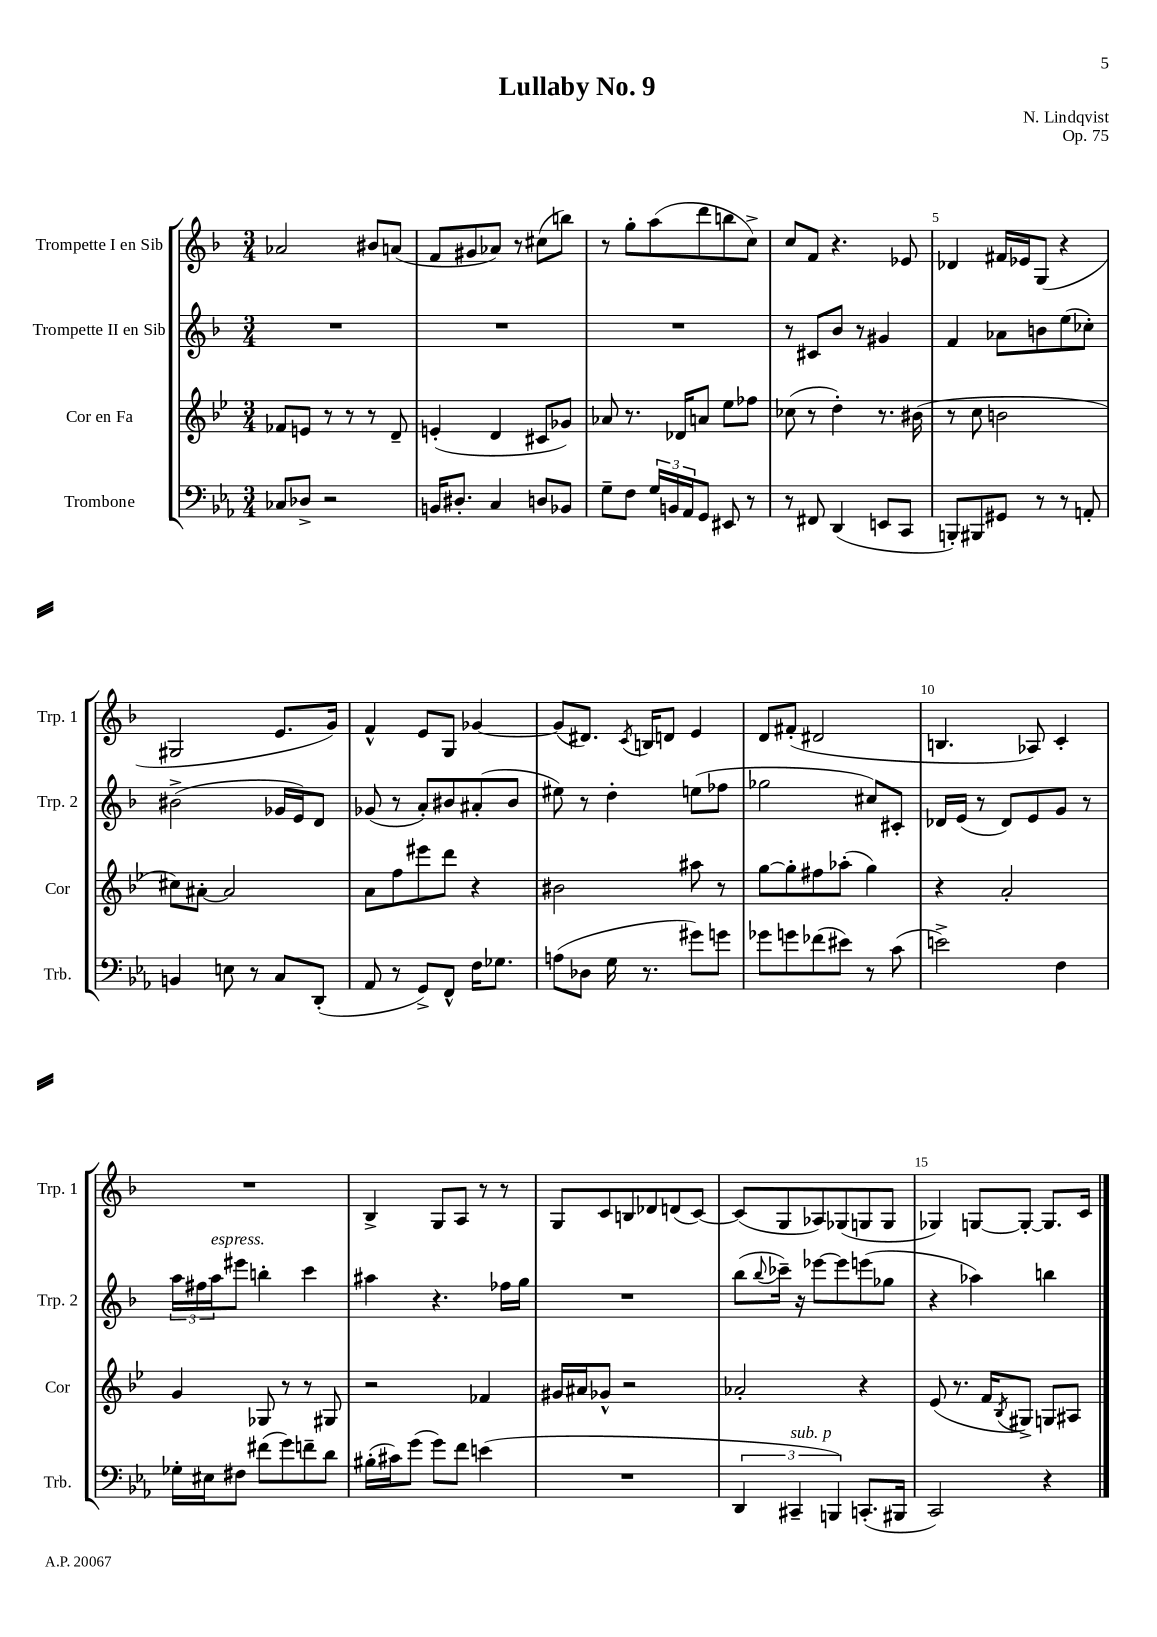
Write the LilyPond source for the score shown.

\header { title = "Lullaby No. 9" composer = "N. Lindqvist" opus = "Op. 75" }
<<
\new StaffGroup <<
\new Staff = "s0" \with { instrumentName = "Trompette I en Sib" shortInstrumentName = "Trp. 1" } {
    \clef treble \key f \major \numericTimeSignature \time 3/4
    aes'2 bis'8 a'8( |
    f'8 gis'8 aes'8) r8 cis''8( b''8) |
    r8 g''8-. a''8( d'''8 b''8 c''8->) |
    c''8 f'8 r4. ees'8 |
    des'4 fis'16 ees'16 g8( r4 |
    gis2 e'8. g'16) |
    f'4-^ e'8 g8 ges'4~ |
    ges'8( dis'8.) \acciaccatura { c'8 } b16 d'8 e'4 |
    d'8 fis'8-.( dis'2 |
    b4. aes8) c'4-. |
    R2. |
    bes4-> g8 a8 r8 r8 |
    g8 c'8 b8 des'8 d'8( c'8~) |
    c'8( g8 aes8) ges8( g8 g8 |
    ges4) g8~ g8~-. g8. c'16 \bar "|." |
}
\new Staff = "s1" \with { instrumentName = "Trompette II en Sib" shortInstrumentName = "Trp. 2" } {
    \clef treble \key f \major \numericTimeSignature \time 3/4
    R2. |
    R2. |
    R2. |
    r8 cis'8 bes'8 r8 gis'4 |
    f'4 aes'8 b'8 e''8( ces''8-.) |
    bis'2->( ges'16 e'16) d'8 |
    ges'8( r8 a'8-.) bis'8 ais'8-.( bis'8 |
    eis''8) r8 d''4-. e''8( fes''8 |
    ges''2 cis''8) cis'8-. |
    des'16 e'16( r8 des'8) e'8 g'8 r8 |
    \tuplet 3/2 { a''16 fis''16 a''16^\markup { \italic "espress." } } eis'''8 b''4-. c'''4 |
    ais''4 r4. fes''16 g''16 |
    R2. |
    bes''8( \appoggiatura { bes''8 } ces'''16--) r16 ees'''8~ ees'''8 e'''8( ges''8 |
    r4 aes''4) b''4 \bar "|." |
}
\new Staff = "s2" \with { instrumentName = "Cor en Fa" shortInstrumentName = "Cor" } {
    \clef treble \key bes \major \numericTimeSignature \time 3/4
    fes'8 e'8 r8 r8 r8 d'8-- |
    e'4-.( d'4 cis'8 ges'8) |
    aes'8 r8. des'16 a'8 ees''8 fes''8 |
    ces''8( r8 d''4-.) r8. bis'16( |
    r8 c''8 b'2 |
    cis''8) ais'8~-. ais'2 |
    a'8 f''8 eis'''8 d'''8 r4 |
    bis'2 ais''8 r8 |
    g''8~ g''8-. fis''8 aes''8-.( g''4) |
    r4 a'2-. |
    g'4 ges8 r8 r8 gis8 |
    r2 fes'4 |
    gis'16 ais'16 ges'8-^ r2 |
    aes'2-. r4 |
    ees'8( r8. f'16 \acciaccatura { bes8 } gis8->) g8 ais8 \bar "|." |
}
\new Staff = "s3" \with { instrumentName = "Trombone" shortInstrumentName = "Trb." } {
    \clef bass \key ees \major \numericTimeSignature \time 3/4
    ces8 des8-> r2 |
    b,16 dis8.-. c4 d8 bes,8 |
    g8-- f8 \tuplet 3/2 { g16 b,16 aes,16 } g,8 eis,8 r8 |
    r8 fis,8 d,4( e,8 c,8 |
    b,,8-.) bis,,8 gis,8 r8 r8 a,8-. |
    b,4 e8 r8 c8 d,8-.( |
    aes,8 r8 g,8->) f,8-^ f16 ges8. |
    a8( des8 g16 r8. gis'8) g'8 |
    ges'8 g'8 fes'8( eis'8) r8 c'8( |
    e'2->) f4 |
    ges16-. eis16 fis8 fis'8( g'8) f'8-- d'8 |
    bis16-.( cis'16) g'8( g'8) f'8 e'4( |
    R2. |
    \tuplet 3/2 { d,4 cis,4--^\markup { \italic "sub. p" } b,,4) } c,8.-.( bis,,16 |
    c,2) r4 \bar "|." |
}
>>
>>
\layout { \context { \Score \override BarNumber.break-visibility = ##(#f #t #t) barNumberVisibility = #(every-nth-bar-number-visible 5) } }
